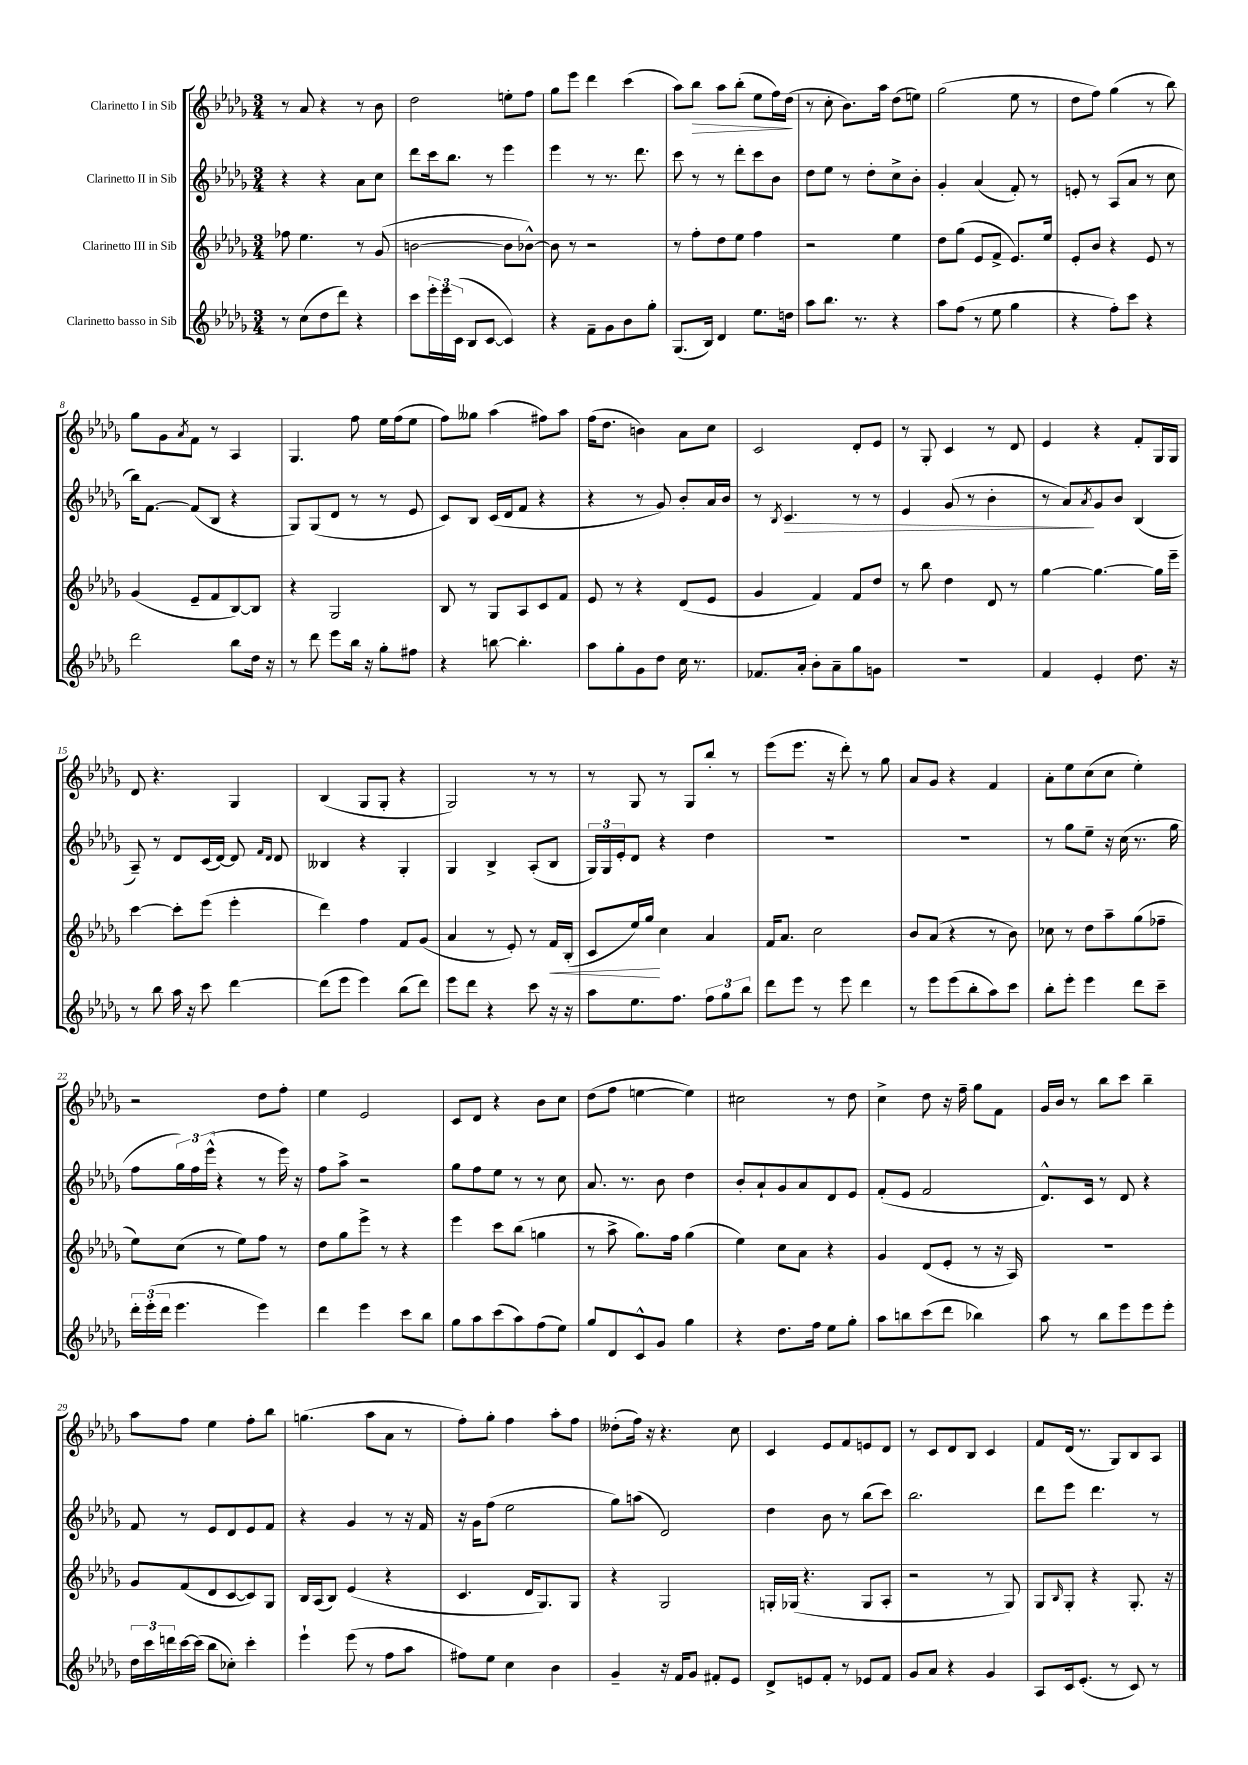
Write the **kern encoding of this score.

**kern	**kern	**kern	**kern
*staff4	*staff3	*staff2	*staff1
*clefG2	*clefG2	*clefG2	*clefG2
*k[b-e-a-d-g-]	*k[b-e-a-d-g-]	*k[b-e-a-d-g-]	*k[b-e-a-d-g-]
*M3/4	*M3/4	*M3/4	*M3/4
8r	8ff-	4r	8r
(8cc	4.ee-	.	8a-
8dd-	.	4r	4r
8ddd-)	.	.	.
4r	8r	8a-	8r
.	(8g-	8cc	8b-
=	=	=	=
8ccc	[2b	8ddd-	2dd-
24eee-'	.	16ccc	.
24eee-	.	.	.
.	.	8.bb-	.
(24c	.	.	.
8B-	.	.	.
[8c	.	8r	.
4c])	8b]	4eee-	8ee'
.	[8b-^^)	.	8ff
=	=	=	=
4r	8b-]	4eee-	8gg-
.	8r	.	8eee-
8f~	2r	8r	4ddd-
8g-	.	8.r	.
8b-	.	.	(4ccc
.	.	8.ddd-	.
8gg-'	.	.	.
=	=	=	=
(8.G-	8r	8ccc	8aa-)
.	8ff'	8r	8bb-
16B-)	.	.	.
4d-	8dd-	8r	8aa-
.	8ee-	8ddd-'	(8bb-'
8.ee-	4ff	8ccc	8ee-
.	.	8b-	16ff)
16dd	.	.	(16dd-
=	=	=	=
8aa-	2r	8dd-	8r
8.bb-	.	8ee-	8cc'
.	.	8r	8.b-)
8.r	.	.	.
.	.	8dd-'	.
.	.	.	16aa-
4r	4ee-	8cc^	(8dd-
.	.	8b-'	8ee)
=	=	=	=
8aa-	8dd-	4g-'	(2gg-
(8ff	(8gg-	.	.
8r	8e-	(4a-	.
8ee-	8f^	.	.
4gg-	8.e-)	8f')	8ee-
.	.	8r	8r
.	16ee-	.	.
=	=	=	=
4r	8e-'	8e'	8dd-
.	8b-	8r	8ff)
8ff')	4r	(8A-	(4gg-
8ccc	.	8a-	.
4r	8e-	8r	8r
.	8r	8cc	8bb-)
=	=	=	=
2ddd-	(4g-	16bb-)	8gg-
.	.	[8.f	.
.	.	.	8g-
.	.	.	8qa-
.	8e-~	(8f]	8f
.	8f	8B-	8r
8bb-	[8B-)	4r	4A-
16dd-	8B-]	.	.
16r	.	.	.
=	=	=	=
8r	4r	8G-)	4.G-
8ddd-	.	(8G-	.
8eee-	2G-	8d-	.
16bb-	.	8r	8ff
16r	.	.	.
8gg-'	.	8r	16ee-
.	.	.	(16ff
8ff#	.	8e-	8ee-
=	=	=	=
4r	8B-	8c)	8ff)
.	8r	8B-	8gg--
[8bb	8G-	(16c	(4aa-
.	.	16d-	.
4.bb']	8A-	8f	.
.	8c	4r	8ff#)
.	8f	.	8aa-
=	=	=	=
8aa-	8e-	4r	(16ff
.	.	.	8.dd-
8gg-'	8r	.	.
8g-	4r	8r	4b)
8dd-	.	8g-)	.
16cc	(8d-	8b-'	8a-
8.r	.	.	.
.	8e-	16a-	8cc
.	.	16b-	.
=	=	=	=
8.f-	4g-	8r	2c
.	.	8qB-	.
.	.	4.c	.
16a-'	.	.	.
8b-'	4f)	.	.
8a-~	.	.	.
8gg-	8f	8r	8d-'
8g	8dd-	8r	8e-
=	=	=	=
2.r	8r	4e-	8r
.	8bb-	.	8G-'
.	4dd-	(8g-	4c
.	.	8r	.
.	8d-	4b-'	8r
.	8r	.	8d-
=	=	=	=
4f	[4gg-	8r	4e-
.	.	8a-)	.
.	.	8qa-	.
4e-'	4.gg-_	8g-	4r
.	.	8b-	.
8.dd-	.	(4B-	8f'
.	16gg-]	.	16G-
16r	16eee-~	.	16G-
=	=	=	=
8r	[4ccc	8A-~)	8d-
8bb-	.	8r	4.r
16aa-	8ccc']	8d-	.
16r	.	.	.
8ccc	(8eee-	(16c	.
.	.	[16d-)	.
[4ddd-	4eee-'	8d-]	4G-
.	.	16qqf	.
.	.	16qqd-	.
.	.	8d-	.
=	=	=	=
(8ddd-]	4ddd-)	4B--	(4B-
8eee-	.	.	.
4eee-)	4ff	4r	8G-
.	.	.	8G-'
(8bb-	8f	4G-'	4r
8ddd-)	(8g-	.	.
=	=	=	=
8eee-	4a-	4G-	2G-)
8ddd-	.	.	.
4r	8r	4B-^	.
.	8e-')	.	.
8ccc	8r	(8A-'	8r
16r	16f	8B-	8r
16r	(16B-'	.	.
=	=	=	=
8aa-	8c	24G-)	8r
.	.	24G-	.
.	.	24e-'	.
8.ee-	16ee-)	8d-	8G-
.	16gg-	.	.
.	4cc	4r	8r
8.ff	.	.	.
.	.	.	8G-
12ff	4a-	4dd-	8bb-'
12gg-	.	.	.
.	.	.	8r
12bb-	.	.	.
=	=	=	=
8ddd-	16f	2.r	(8eee-
.	8.a-	.	.
8eee-	.	.	8.eee-
8r	2cc	.	.
.	.	.	16r
8eee-	.	.	8ddd-')
4ddd-	.	.	8r
.	.	.	8gg-
=	=	=	=
8r	8b-	2.r	8a-
8eee-	(8a-	.	8g-
(8eee-	4r	.	4r
8bb-'	.	.	.
8aa-)	8r	.	4f
8ccc	8b-)	.	.
=	=	=	=
8bb-'	8cc-	8r	8a-'
8eee-'	8r	8gg-	8ee-
4eee-	8dd-	8ee-~	(8cc
.	8aa-~	16r	8cc
.	.	(16cc	.
8ddd-	(8gg-	8.r	4ee-')
8ccc~	8ff-~	.	.
.	.	16gg-	.
=	=	=	=
24ddd-'	8ee-)	8ff	2r
(24eee-'	.	.	.
24ddd-	.	.	.
4.eee-	(8cc	24gg-)	.
.	.	24ff	.
.	.	(24eee-^^	.
.	8r	4r	.
.	8ee-)	.	.
4eee-)	8ff	8r	8dd-
.	8r	16eee-)	8ff'
.	.	16r	.
=	=	=	=
4ddd-	8dd-	8ff	4ee-
.	8gg-	8aa-^	.
4eee-	8eee-^	2r	2e-
.	8r	.	.
8ccc	4r	.	.
8bb-	.	.	.
=	=	=	=
8gg-	4eee-	8gg-	8c
8aa-	.	8ff	8d-
(8ccc	8ccc	8ee-	4r
8aa-)	(8bb-	8r	.
(8ff	4gg	8r	8b-
8ee-)	.	8cc	8cc
=	=	=	=
8gg-	8r	8.a-	(8dd-
8d-	8aa-^	.	8ff
.	.	8.r	.
8c^^	8.gg-)	.	[4ee
8g-	.	8b-	.
.	16ff	.	.
4gg-	(4gg-	4dd-	4ee])
=	=	=	=
4r	4ee-)	8b-'	2cc#
.	.	8a-`	.
8.dd-	8cc	8g-	.
.	8a-	8a-	.
16ff	.	.	.
8ee-	4r	8d-	8r
8gg-'	.	8e-	8dd-
=	=	=	=
8aa-	4g-	(8f'	4cc^
8bb	.	8e-	.
(8ccc	(8d-	2f	8dd-
8ddd-	8e-'	.	16r
.	.	.	16ff~
4bb-)	8r	.	8gg-
.	16r	.	8f
.	16A-)	.	.
=	=	=	=
8aa-	2.r	8.d-^^)	16g-
.	.	.	16b-
8r	.	.	8r
.	.	16c	.
8bb-	.	8r	8bb-
8eee-	.	8d-	8ccc
8eee-	.	4r	4bb-~
8eee-'	.	.	.
=	=	=	=
24dd-	8g-	8f	8aa-
24ccc	.	.	.
24ddd	.	.	.
[16ccc	(8f	8r	8ff
(16ccc]	.	.	.
8bb-	8d-	8e-	4ee-
8cc-')	[8c	8d-	.
4ccc'	8c])	8e-	8ff'
.	8G-	8f	8bb-
=	=	=	=
4eee-`	16B-	4r	(4.gg
.	(16A-	.	.
.	8B-)	.	.
(8eee-	(4e-	4g-	.
8r	.	.	8aa-
8ff	4r	8r	8a-
8aa-	.	16r	8r
.	.	16f	.
=	=	=	=
8ff#)	4.c	16r	8ff')
.	.	16g-	.
8ee-	.	(8ff	8gg-'
4cc	.	2ee-	4ff
.	16d-	.	.
.	8.G-)	.	.
4b-	.	.	8aa-'
.	8G-	.	8ff
=	=	=	=
4g-~	4r	8gg-)	(8dd--'
.	.	(8aa	16ff)
.	.	.	16r
16r	2G-	2d-)	4.r
16f	.	.	.
8g-	.	.	.
8f#'	.	.	.
8e-	.	.	8cc
=	=	=	=
8d-^	16G'	4dd-	4c
.	(16G-	.	.
8e	4.r	.	.
8f'	.	8b-	8e-
8r	.	8r	8f
8e-	8G-	(8bb-	8e
8f	8A-'	8ccc)	8d-
=	=	=	=
8g-	2r	2.bb-	8r
8a-	.	.	8c
4r	.	.	8d-
.	.	.	8B-
4g-	8r	.	4c
.	8G-)	.	.
=	=	=	=
8A-	8G-	8ddd-	8f
.	16qqB-	.	.
16c	8G-'	8eee-	(16d-
(8.e-'	.	.	8.r
.	4r	4.ddd-	.
8r	.	.	8G-)
8c)	8.G-'	.	8B-
8r	.	8r	8A-
.	16r	.	.
==	==	==	==
*-	*-	*-	*-
